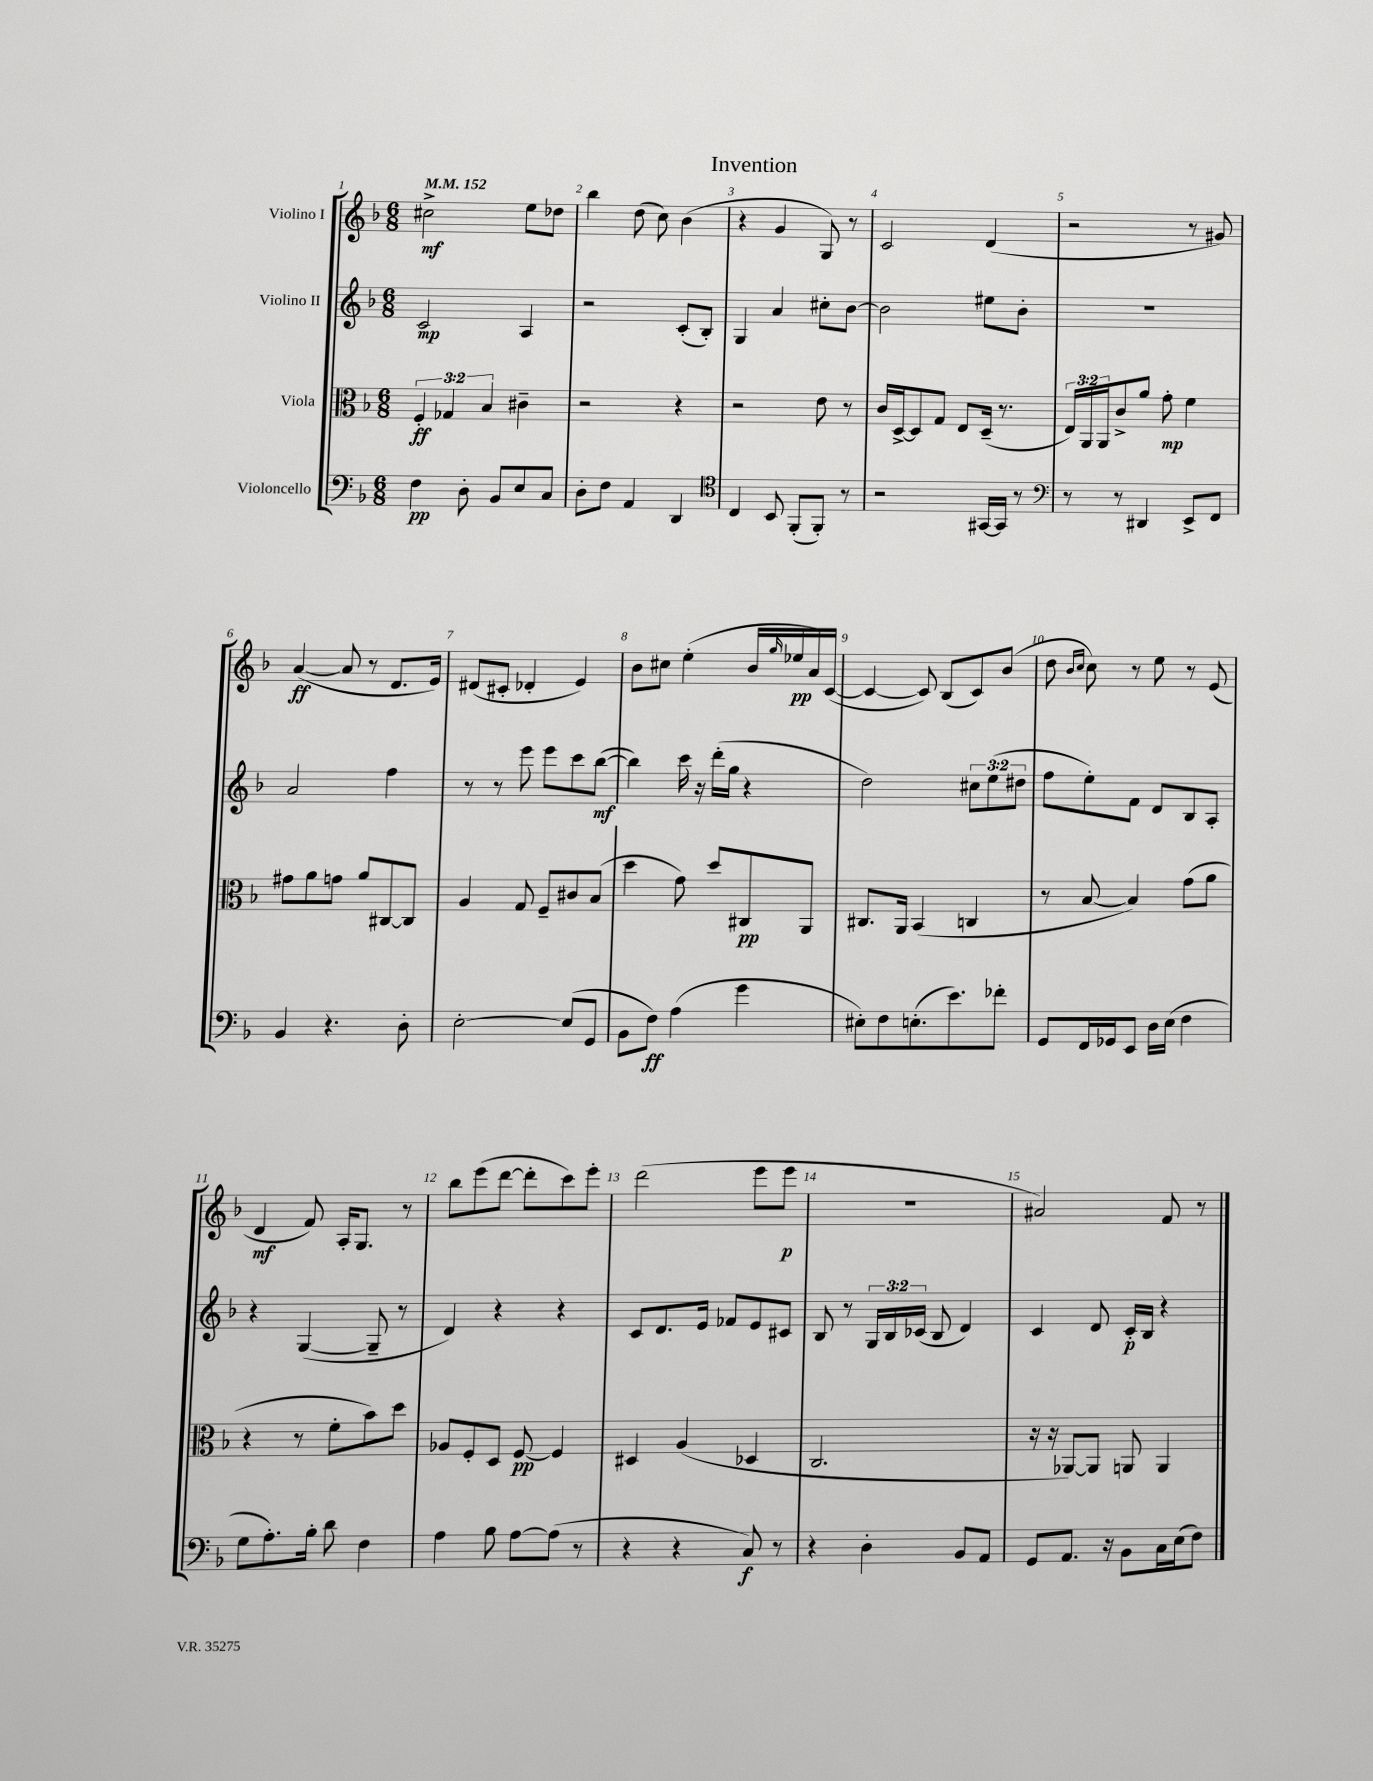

**kern	**kern	**kern	**kern
*staff4	*staff3	*staff2	*staff1
*clefF4	*clefC3	*clefG2	*clefG2
*k[b-]	*k[b-]	*k[b-]	*k[b-]
*M6/8	*M6/8	*M6/8	*M6/8
*MM152	*MM152	*MM152	*MM152
4F\	6F'/	2c/	2cc#^\
.	6G-/	.	.
8D'\	.	.	.
.	6B-/	.	.
8BB-/L	.	.	.
8E/	4c#~\	4A/	8ee\L
8C/J	.	.	8dd-\J
=	=	=	=
8D'\L	2r	2r	4bb-\
8F\J	.	.	.
4AA/	.	.	(8dd\
.	.	.	8cc\)
4DD/	4r	(8c'/L	(4b-\
.	.	8B-'/J)	.
=	=	=	=
*clefC4	*	*	*
4C/	2r	4G/	4r
8BB-/	.	4a/	4g/
(8FF'/L	.	.	.
8FF'/J)	8e\	8cc#'\L	8G/)
8r	8r	[8b-\J	8r
=	=	=	=
2r	16c/LL	2b-\]	2c/
.	[16D^/J	.	.
.	8D/]	.	.
.	8G/J	.	.
.	8E/L	.	.
[16GG#/LL	(16D~/Jk	8ee#\L	(4d/
16GG#/]JJ	8.r	.	.
8r	.	8b-'\J	.
=	=	=	=
*clefF4	*	*	*
8r	24E/LL)	2.r	2r
.	24AA/	.	.
.	24AA/J	.	.
8r	8c^/	.	.
4DD#/	8a/J	.	.
.	8g'\	.	.
8EE^/L	4f\	.	8r
8FF/J	.	.	8g#/)
=	=	=	=
4BB-/	8g#\L	2a/	([4a/
.	8a\	.	.
4.r	8g\J	.	8a/]
.	8a/L	.	8r
.	[8C#/	4ff\	8.d/L
8D'\	8C#/]J	.	.
.	.	.	16e/Jk)
=	=	=	=
[2E'\	4A/	8r	(8d#/L
.	.	8r	8c#'/J
.	8G/	8eee\	4d-'/
.	8F~/L	8eee\L	.
(8E/]L	8c#/	8ccc\	4e/)
8GG/J	(8B-/J	([8bb-\J	.
=	=	=	=
8BB-\L	4dd\	4bb-\])	8b-\L
8F\J)	.	.	8cc#\J
(4A\	8g\)	16ccc\	(4ee'\
.	.	16r	.
.	8dd/L	(16ddd'\LL	.
.	.	16gg\JJ	.
4g\	8C#/	4r	16b-/LL
.	.	.	16qqgg/
.	.	.	16ee-/
.	8AA/J	.	16a/)
.	.	.	([16c/JJ
=	=	=	=
8E#'\L)	8.C#/L	2dd\)	4c/_
8F\	.	.	.
.	16AA/Jk	.	.
(8.E'\	(4BB-/	.	8c/])
.	.	.	(8B-/L
8.e\)	.	.	.
.	4C/	12cc#\L	8c/)
.	.	(12ee\	.
8f-'\J	.	.	(8b-/J
.	.	12dd#\J	.
=	=	=	=
8GG/L	8r	8ff\L	8dd\
.	.	.	16qqb-/LL
.	.	.	16qqcc/JJ
16FF/L	[8B-/	8ee'\)	8cc\)
16GG-/J	.	.	.
8EE/J	4B-/])	8f\J	8r
16D\LL	.	8d/L	8ee\
(16E\JJ	.	.	.
4F\	(8g\L	8B-/	8r
.	8a\J	8A'/J	(8e/
=	=	=	=
8G\L	4r	4r	4d/
8.A'\)	.	.	.
.	8r	([4G/	8f/)
16B-'\Jk	.	.	.
8d\	8f'\L	.	16A'/LK
.	.	.	8.G/J
4F\	8b-\)	8G~/]	.
.	8dd\J	8r	8r
=	=	=	=
4A\	8A-/L	4d/)	8bb-\L
.	8F'/	.	(8eee\
8B-\	8D/J	4r	[8ddd\J
[8A\L	[8F/	.	8ddd'\]L
(8A\]J	4F/]	4r	8ccc\)
8r	.	.	8eee'\J
=	=	=	=
4r	4D#/	8c/L	(2ddd\
.	.	8.d/	.
4r	(4A/	.	.
.	.	16e/Jk	.
.	.	8f-/L	.
8C/)	4D-/	8e/	8eee\L
8r	.	8c#/J	8eee\J
=	=	=	=
4r	2.C/	8B-/	2.r
.	.	8r	.
4D'\	.	24G/LL	.
.	.	24B-/	.
.	.	(24c-/JJ	.
.	.	8B-/	.
8BB-/L	.	4d/)	.
8AA/J	.	.	.
=	=	=	=
8GG/L	16r	4c/	2a#/)
.	16r	.	.
8.AA/J	[8AA-/L)	.	.
.	8AA-/]J	8d/	.
16r	.	.	.
8BB-\L	8AA/	16c'/LL	.
.	.	16B-/JJ	.
16C\L	4AA/	4r	8f/
(16E\J	.	.	.
8F\J)	.	.	8r
==	==	==	==
*-	*-	*-	*-
